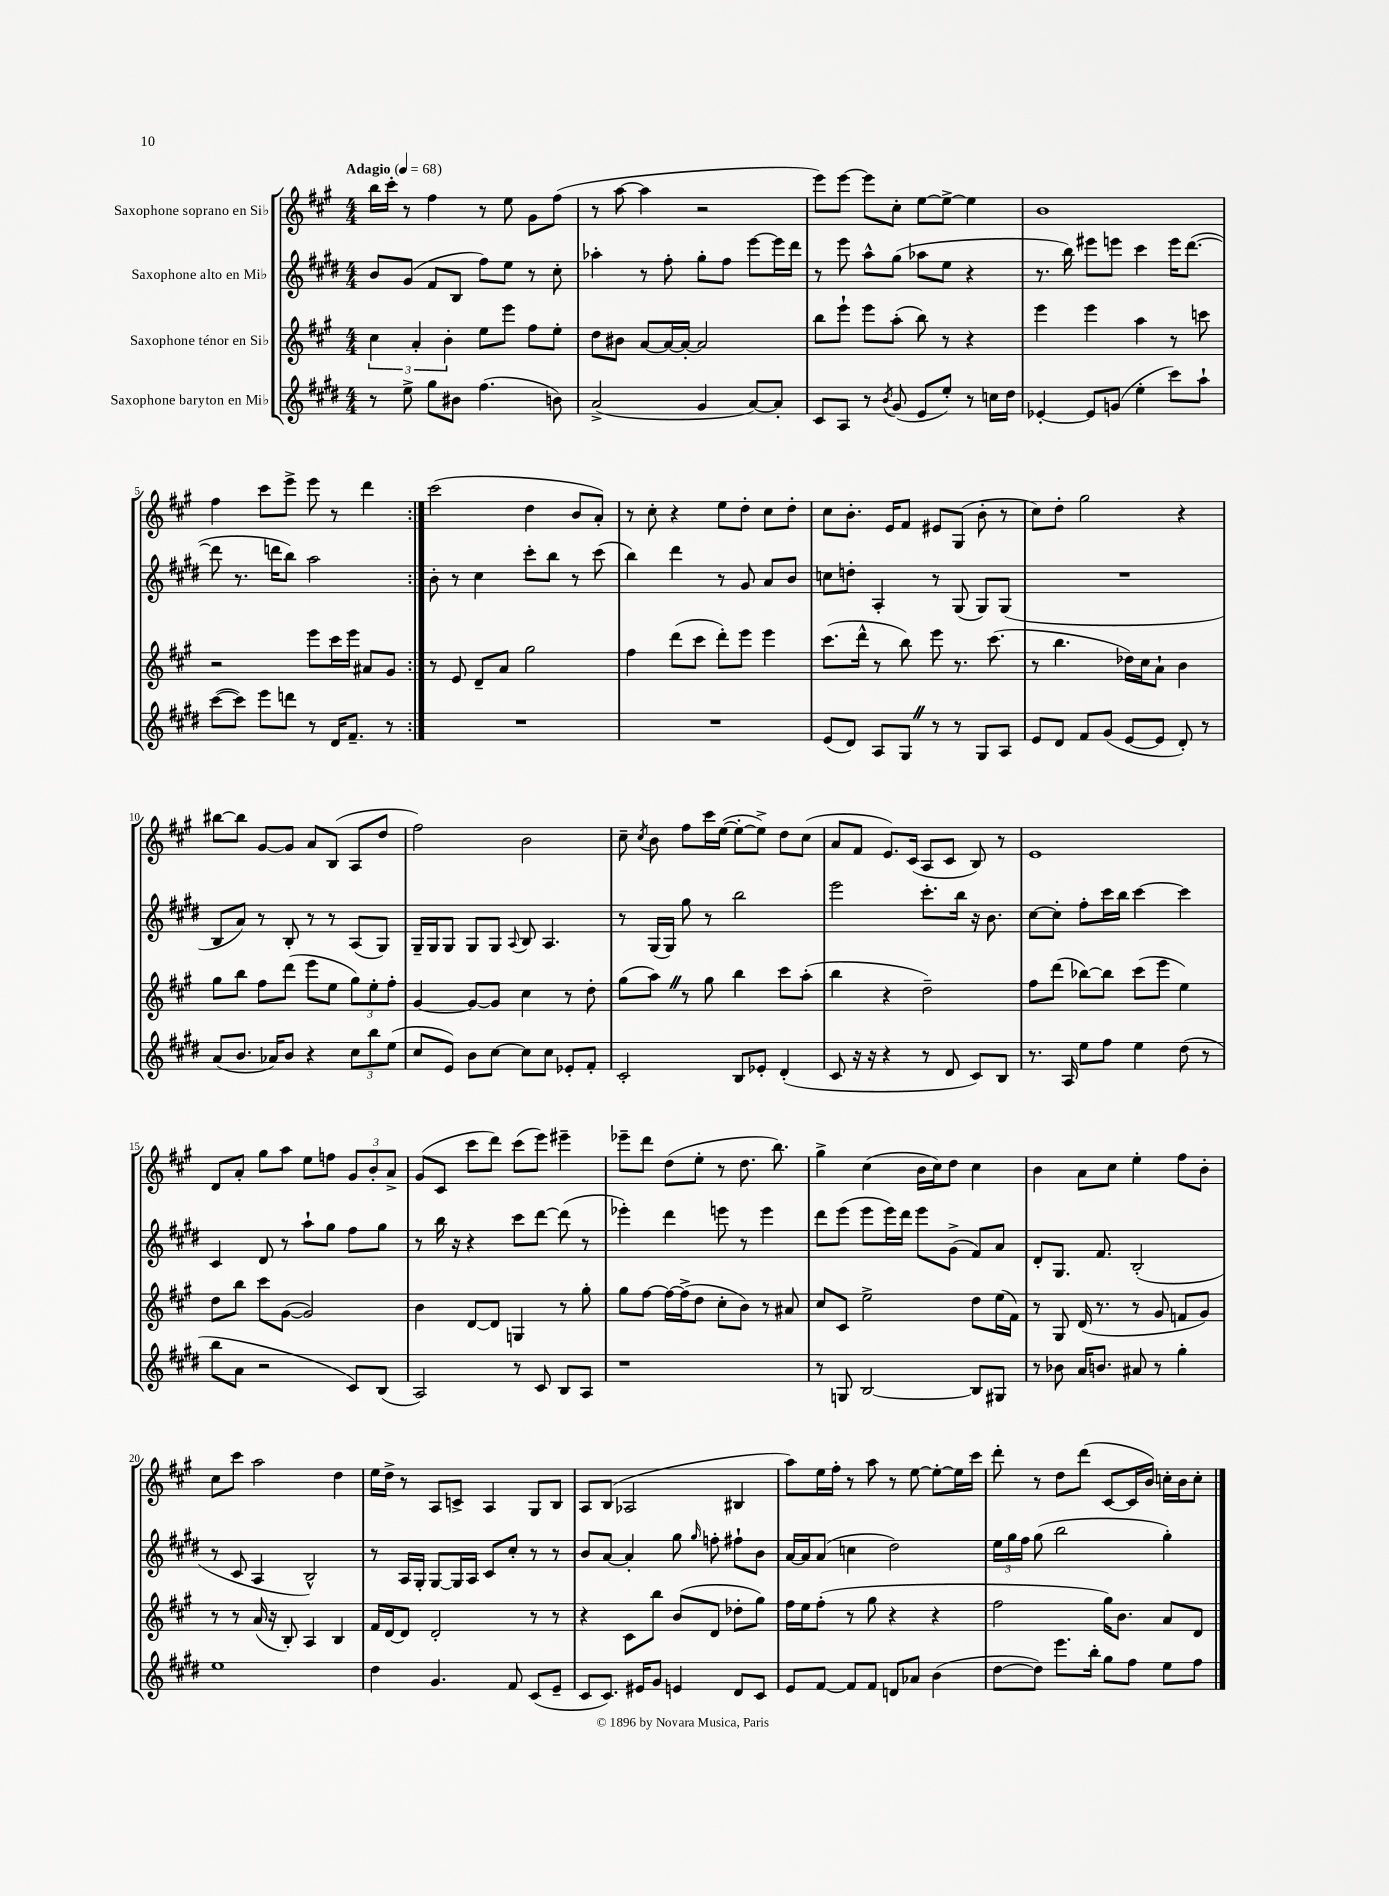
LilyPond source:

<<
\new StaffGroup <<
\new Staff = "s0" \with { instrumentName = "Saxophone soprano en Sib" } {
    \clef treble \key a \major \numericTimeSignature \time 4/4 \tempo "Adagio" 4 = 68
    \autoBeamOff \repeat volta 2 { b''16[ cis'''16]-. r8 fis''4 r8 e''8 gis'8[ fis''8]( |
    r8 a''8~ a''4 r2 |
    e'''8[) e'''8]~ e'''8[ cis''8]-. e''8[~ e''8]~-> e''4 |
    b'1 |
    fis''4 cis'''8[ e'''8]-> e'''8 r8 d'''4 | }
    cis'''2( d''4 b'8[ a'8]-.) |
    r8 cis''8-. r4 e''8[ d''8]-. cis''8[ d''8]-. |
    cis''8[ b'8.]-. e'16[ fis'8] eis'8[ gis8]( b'8-. r8 |
    cis''8[) d''8]-. gis''2 r4 |
    bis''8[~ bis''8] gis'8[~ gis'8] a'8[ b8]( a8[ d''8] |
    fis''2) b'2 |
    cis''8-- \acciaccatura { cis''8 } b'8 fis''8[ cis'''16 e''16]~( e''8[~-. e''8]->) d''8[ cis''8]( |
    a'8[ fis'8] e'8.[) cis'16]( a8[ cis'8] b8) r8 |
    e'1 |
    d'8[ a'8]-. gis''8[ a''8] e''8[ f''8] \tuplet 3/2 { gis'8[ b'8-. a'8]-> } |
    gis'8[( cis'8] cis'''8[ d'''8]) cis'''8[( e'''8]) eis'''4-- |
    ees'''8[-- d'''8] d''8[( e''8]-. r8 d''8. b''8.) |
    gis''4-> cis''4( b'16[ cis''16) d''8] cis''4 |
    b'4 a'8[ cis''8] e''4-. fis''8[ b'8]-. |
    cis''8[ cis'''8] a''2 d''4 |
    e''16[ d''16]-> r8 a8[ c'8]-> a4 gis8[ b8] |
    a8[ b8]( aes2 bis4 |
    a''8[) e''16 fis''16]-. r8 a''8 r8 e''8~ e''8[~-. e''16 cis'''16] |
    d'''8-. r8 d''8[ d'''8]( cis'8[~ cis'16 b'16]) c''16[-. b'16 c''8]-. \bar "|." |
}
\new Staff = "s1" \with { instrumentName = "Saxophone alto en Mib" } {
    \clef treble \key e \major \numericTimeSignature \time 4/4
    \autoBeamOff \repeat volta 2 { b'8[ gis'8]( fis'8[ b8] fis''8[) e''8] r8 cis''8-. |
    aes''4-. r8 fis''8-. gis''8[-. fis''8] e'''8[~ e'''16 dis'''16] |
    r8 e'''8 a''8[-^ gis''8]( aes''8[ e''8] r4 |
    r8. b''16) eis'''8[ e'''8] cis'''4 e'''16[ dis'''8.]~( |
    dis'''8 r8. d'''16[ b''8]) a''2 | }
    b'8-. r8 cis''4 cis'''8[-. b''8] r8 cis'''8( |
    b''4) dis'''4 r8 gis'8 a'8[ b'8] |
    c''8[ d''8]-. a4-. r8 gis8( gis8[) gis8]( |
    R1 |
    b8[ a'8]) r8 b8-. r8 r8 a8[( gis8]) |
    gis16[-- gis16 gis8] gis8[ gis8] \appoggiatura { a8 } b8 a4. |
    r8 gis16[( gis16]) gis''8 r8 b''2 |
    e'''2 cis'''8.[-. b''16] r16 b'8. |
    cis''8[~ cis''8]-. fis''8[-. cis'''16 b''16] cis'''4~ cis'''4 |
    cis'4 dis'8 r8 a''8[-! gis''8] fis''8[ gis''8] |
    r8 b''16 r16 r4 cis'''8[ dis'''8]~ dis'''8( r8 |
    ees'''4-.) dis'''4 e'''8 r8 e'''4 |
    dis'''8[ e'''8]( e'''8[ e'''16) dis'''16] e'''8[ gis'8]->( fis'8[) a'8] |
    dis'8[-. gis8.] fis'8. b2-.( |
    r8 cis'8 a4 b2-^) |
    r8 a16[ gis16]-. gis8[~ gis16 a16] cis'8[ cis''8]-. r8 r8 |
    b'8[ a'8]~ a'4-. gis''8 \grace { gis''16 } f''8-. fis''8[-! b'8] |
    a'16[~ a'16 a'8]( c''4 dis''2) |
    \tuplet 3/2 { e''16[ gis''16 fis''16] } gis''8( b''2 gis''4-.) \bar "|." |
}
\new Staff = "s2" \with { instrumentName = "Saxophone ténor en Sib" } {
    \clef treble \key a \major \numericTimeSignature \time 4/4
    \autoBeamOff \repeat volta 2 { \tuplet 3/2 { cis''4 a'4-. b'4-. } e''8[ e'''8] fis''8[ e''8]-. |
    d''8[ bis'8] a'8[~ a'16~ a'16]~-. a'2 |
    b''8[ e'''8]-! e'''8[ a''8]-.( b''8) r8 r4 |
    e'''4 e'''4 a''4 r8 c'''8 |
    r2 e'''8[ cis'''16 e'''16] ais'8[ gis'8] | }
    r8 e'8 d'8[-- a'8] gis''2 |
    fis''4 d'''8[( cis'''8] d'''8[-.) e'''8] e'''4 |
    cis'''8.[( d'''16]-^ r8 b''8) e'''8 r8. cis'''8.( |
    r8 b''4. des''16[) cis''16 a'8]-! b'4 |
    gis''8[ b''8] fis''8[ d'''8]( e'''8[ e''8] \tuplet 3/2 { gis''8[) e''8-. fis''8]-. } |
    gis'4~ gis'8[~ gis'8] cis''4 r8 d''8-. |
    gis''8[( a''8]) \once \override BreathingSign.text = \markup { \musicglyph "scripts.caesura.straight" } \breathe r8 gis''8 b''4 cis'''8[ a''8]-.( |
    b''4 r4 d''2--) |
    fis''8[ d'''8]( bes''8[~) bes''8] cis'''8[( e'''8] e''4) |
    d''8[ b''8] cis'''8[ gis'8]~( gis'2) |
    b'4 d'8[~ d'8] g4 r8 gis''8-. |
    gis''8[ fis''8]~ fis''16[~ fis''16->( d''8] cis''8[-. b'8]) r8 ais'8 |
    cis''8[ cis'8] e''2-> d''8[ e''16( fis'16]) |
    r8 gis8 d'16( r8. r8 gis'8 f'8[ gis'8]) |
    r8 r8 a'16( r16 b8-.) a4 b4 |
    fis'16[ d'16~ d'8] d'2-. r8 r8 |
    r4 cis'8[ b''8] b'8[( d'8] des''8[-. gis''8]) |
    fis''16[ e''16 fis''8]-.( r8 gis''8 r4 r4 |
    fis''2 gis''16[) b'8.] a'8[ d'8] \bar "|." |
}
\new Staff = "s3" \with { instrumentName = "Saxophone baryton en Mib" } {
    \clef treble \key e \major \numericTimeSignature \time 4/4
    \autoBeamOff \repeat volta 2 { r8 e''8-> gis''8[ bis'8] fis''4.( b'8) |
    a'2->( gis'4 a'8[~) a'8]-. |
    cis'8[ a8] r8 \acciaccatura { b'8 } gis'8( e'8[ e''8]-.) r8 c''16[ dis''16] |
    ees'4~-. ees'8[ g'8]( e''4-. cis'''8[) a''8]-! |
    cis'''8[~( cis'''8]) e'''8[ d'''8] r8 dis'16[ fis'8.]-- r8 | }
    R1 |
    R1 |
    e'8[( dis'8]) a8[ gis8] \once \override BreathingSign.text = \markup { \musicglyph "scripts.caesura.straight" } \breathe r8 r8 gis8[ a8] |
    e'8[ dis'8] fis'8[ gis'8]( e'8[~ e'8] dis'8-.) r8 |
    a'8[( b'8.] aes'16[) b'8] r4 \tuplet 3/2 { cis''8[ b''8 e''8]( } |
    cis''8[ e'8]) b'8[ cis''8]~ cis''8[ cis''8] ees'8[-. fis'8]-. |
    cis'2-. b8[ ees'8]-. dis'4-.( |
    cis'8 r16 r16 r4 r8 dis'8 cis'8[) b8] |
    r8. a16 e''8[ fis''8] e''4 dis''8( r8 |
    b''8[ a'8] r2 cis'8[) b8]( |
    a2) r8 cis'8 b8[ a8] |
    r1 |
    r8 g8 b2~ b8[ gis8] |
    r8 bes'8 a'16[ b'8.] ais'8 r8 gis''4-. |
    e''1 |
    dis''4 gis'4. fis'8 cis'8[( e'8]-- |
    cis'8[ cis'8.]) eis'16[ gis'8] e'4 dis'8[ cis'8] |
    e'8[ fis'8]~ fis'8[ fis'8] d'8[ aes'8] b'4( |
    dis''8[~ dis''8]) e'''8.[ b''16]-. gis''8[ fis''8] e''8[ fis''8] \bar "|." |
}
>>
>>
